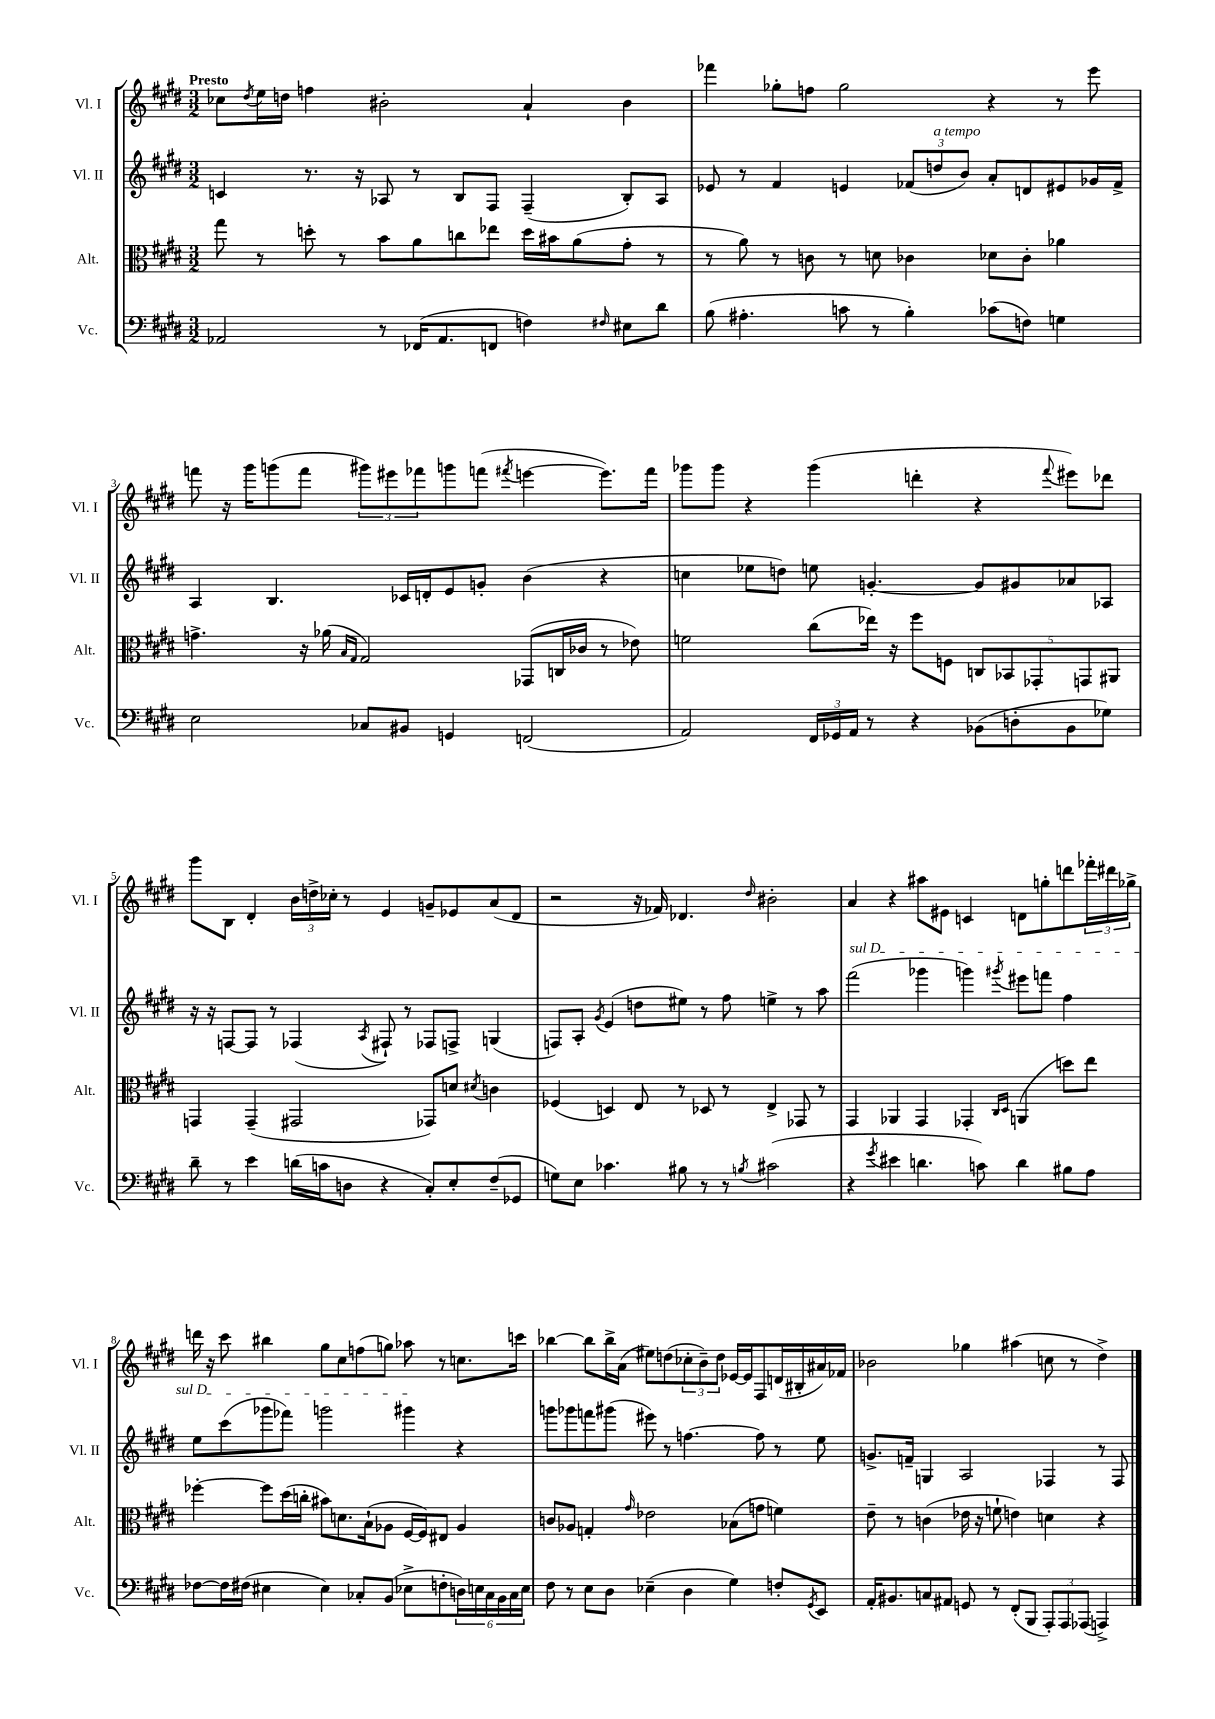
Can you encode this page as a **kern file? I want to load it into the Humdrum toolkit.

**kern	**kern	**kern	**kern
*staff4	*staff3	*staff2	*staff1
*clefF4	*clefC3	*clefG2	*clefG2
*k[f#c#g#d#]	*k[f#c#g#d#]	*k[f#c#g#d#]	*k[f#c#g#d#]
*M3/2	*M3/2	*M3/2	*M3/2
2AA-	8gg#	4c	8cc-
.	.	.	8qdd#
.	8r	.	16ee
.	.	.	16dd
.	8dd'	8.r	4ff
.	8r	.	.
.	.	16r	.
8r	8b	8A-	2b#'
(16FF-	8a	8r	.
8.AA-	.	.	.
.	8cc	8B	.
8FF	8ee-	8F#	.
4F)	16dd	(4F#~	4a`
.	16b#	.	.
.	(8a	.	.
16qqF#	.	.	.
8E#	8g#'	8B')	4b#
8d#	8r	8A-	.
=	=	=	=
(8B	8r	8e-	4fff-
4.A#'	8a)	8r	.
.	8r	4f#	8gg-'
.	8c	.	8ff
8c	8r	4e	2gg-
8r	8d	.	.
4B')	4c-	(12f-	.
.	.	12dd	.
.	.	12b)	.
(8c-	8d-	8a'	4r
8F)	8c-'	8d	.
4G	4a-	8e#	8r
.	.	16g-	8eee
.	.	16f-^	.
=	=	=	=
2E	4.g^	4A	8fff
.	.	.	16r
.	.	.	16ggg#
.	.	4.B	(8ggg
.	16r	.	8fff
.	(16a-	.	.
.	16qqB	.	.
.	16qqG#	.	.
8C-	2G#)	.	12ggg#)
.	.	.	12eee#
8BB#	.	16c-	.
.	.	.	12fff-
.	.	16d'	.
4GG	.	8e	8ggg
.	.	8g'	(8fff
.	.	.	8qfff#
(2FF	(8GG-	(4b	[4eee
.	16C	.	.
.	16c-	.	.
.	8r	4r	8.eee])
.	8e-)	.	.
.	.	.	16fff#
=	=	=	=
2AA)	2f	4cc	8ggg-
.	.	.	8ggg-
.	.	8ee-	4r
.	.	8dd)	.
24FF#	(8cc#	8ee	(4ggg-
24GG-	.	.	.
24AA	.	.	.
8r	16ee-)	[4.g'	.
.	16r	.	.
4r	8ff#	.	4ddd'
.	8F	.	.
(8BB-	10C	8g]	4r
.	10BB-	.	.
8D'	.	8g#	.
.	10GG-'	.	.
.	.	.	8qqfff#
8BB-	.	8a-	8eee#)
.	10GG	.	.
8G-)	.	8A-	8ddd-
.	10AA#	.	.
=	=	=	=
8d#~	4GG	16r	8ggg#
.	.	16r	.
8r	.	[8F	8B
4e	(4GG~	8F]	4d#'
.	.	8r	.
(16d	2GG#	(4F-	24b
.	.	.	24dd^
16c	.	.	.
.	.	.	24cc-'
8D	.	.	8r
.	.	8qA	.
4r	.	8F#`)	4e
.	.	8r	.
8C#')	8GG-)	8F-	8g~
8E'	8d	8F^	8e-
.	8qd#	.	.
(8F#~	4c	(4G	(8a
8GG-	.	.	8d#
=	=	=	=
8G)	(4F-	8F)	2r
8E	.	8A'	.
.	.	8qg#	.
4.c-	4D)	(4e	.
.	8E	8dd	16r
.	.	.	16f-)
8B#	8r	8ee#)	4.d-
8r	8D-	8r	.
8r	8r	8ff#	.
8qB	.	.	16qqdd#
(2c#	4E^	4ee^	2b#'
.	8GG-	8r	.
.	8r	8aa	.
=	=	=	=
4r	4GG#	(2fff#	4a
8qg#	.	.	.
4e#	4AA-	.	4r
4.d	4GG#	4ggg-	8aa#
.	.	.	8e#
.	4GG-'	4ggg)	4c
8c)	.	.	.
.	16qqC#	.	.
.	16qqD#	8qggg#	.
4d	(4AA	8eee#	8d
.	.	8fff	8gg'
8B#	8dd)	4ff#	8ddd
8A	8ee	.	24fff-'
.	.	.	24ddd#
.	.	.	24gg-^
=	=	=	=
[8F-	[4ff-'	8ee	16ddd
.	.	.	16r
16F-]	.	(8ccc#	8ccc#
(16F#	.	.	.
4E#	8ff-]	8ggg-	4bb#
.	(16dd#	8fff-)	.
.	16cc'	.	.
4E#)	8b#)	2ggg	8gg#
.	8.d	.	8cc#
8C-'	.	.	(8ff
.	(16B`	.	.
(8BB	8A-	.	8gg)
8E-^	[16F#	4ggg#	8aa-
.	16F#])	.	.
8F'	8E#	.	8r
24D)	4A-	4r	8.cc
24E	.	.	.
24C-	.	.	.
24BB	.	.	.
24C-	.	.	.
.	.	.	16ccc
24E	.	.	.
=	=	=	=
8F#	8c	8ggg	[4bb-
8r	8A-	8ggg-	.
8E	4G'	8fff	8bb-]
8D#	.	(8ggg#	16bb-^
.	.	.	(16a
.	16qqg#	.	.
(4E-~	2e-	8eee#)	8ee#)
.	.	8r	(8dd
4D#	.	[4.ff	12cc-'
.	.	.	12b~)
.	.	.	12dd
4G#)	(8B-	.	[16e-
.	.	.	16e-]
.	8g	8ff]	8F#
8F'	4f)	8r	(16d
.	.	.	16B#'
8qGG#	.	.	.
8EE	.	8ee	16a#)
.	.	.	16f-
=	=	=	=
16AA'	8e~	8.g^	2b-
8.BB#	.	.	.
.	8r	.	.
.	.	16f~	.
8C	(4c	4G	.
8AA#	.	.	.
8GG	16e-	2A	4gg-
.	16r	.	.
8r	8f`	.	.
(8FF#'	4e)	.	(4aa#
8BBB	.	.	.
12AAA')	4d	4F-	8cc
12AAA	.	.	.
.	.	.	8r
(12AAA-	.	.	.
4AAA^)	4r	8r	4dd#^)
.	.	8F-	.
==	==	==	==
*-	*-	*-	*-
